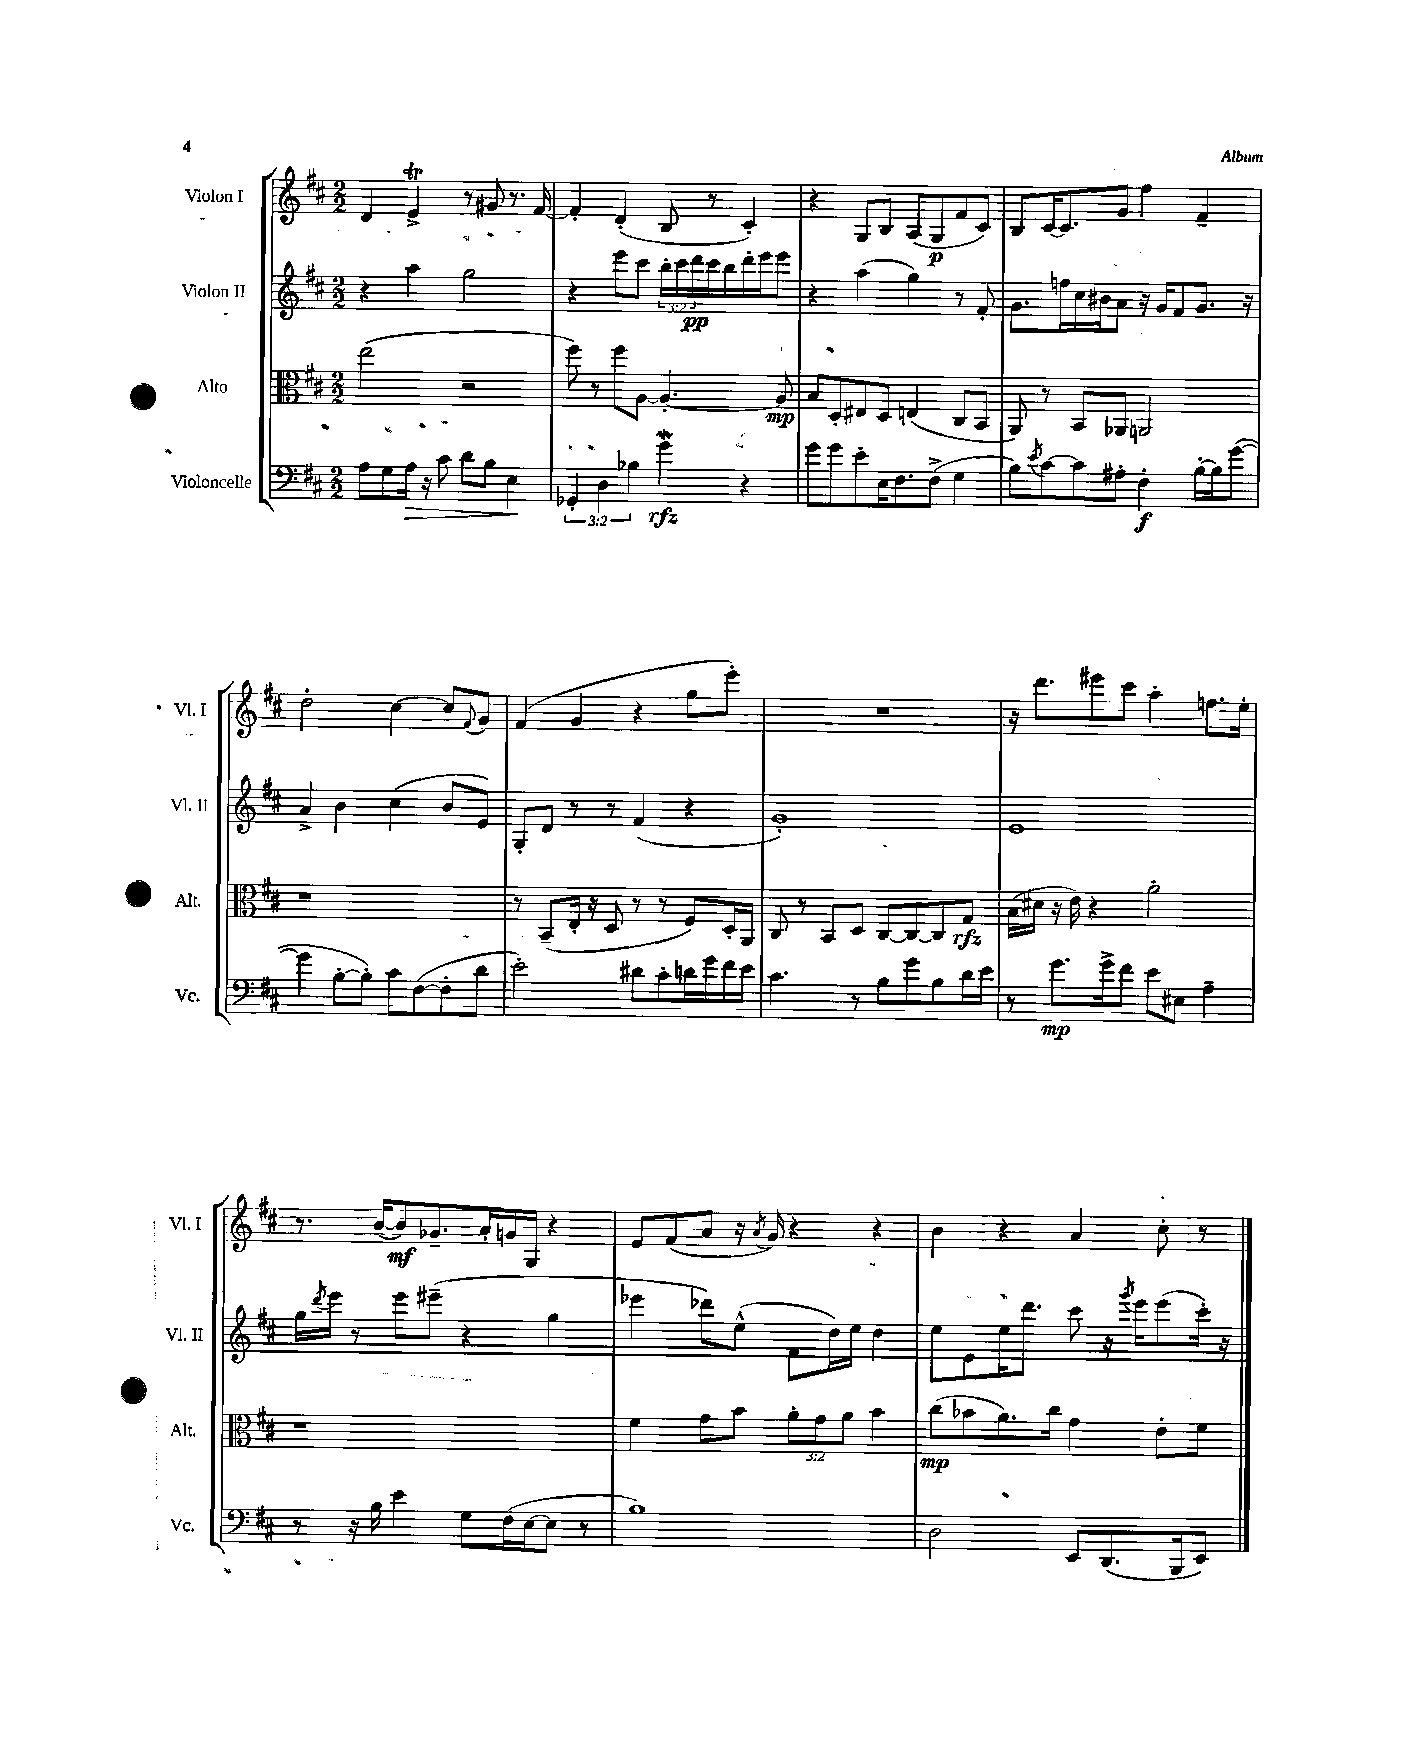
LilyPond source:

<<
\new StaffGroup <<
\new Staff = "s0" \with { instrumentName = "Violon I" shortInstrumentName = "Vl. I" } {
    \clef treble \key d \major \numericTimeSignature \time 2/2
    d'4 e'4->\trill r8 gis'8 r8. fis'16~ |
    fis'4-. d'4-.( b8 r8 cis'4-.) |
    r4 g8 b8 a8( g8\p fis'8 cis'8) |
    b8 cis'16~ cis'8. g'8 fis''4 fis'4-- |
    d''2-. cis''4~ cis''8 \appoggiatura { fis'8 } g'8 |
    fis'4( g'4 r4 g''8 e'''8-.) |
    R1 |
    r16 d'''8. eis'''8 cis'''8 a''4-. f''8. e''16-. |
    r8. b'16~( b'8\mf) ges'8.-- a'16-. g'16 g16 r4 |
    e'8 fis'8( a'8 r16 \acciaccatura { a'8 } g'16) r4 r4 |
    b'4 r4 a'4 cis''8-. r8 \bar "|." |
}
\new Staff = "s1" \with { instrumentName = "Violon II" shortInstrumentName = "Vl. II" } {
    \clef treble \key d \major \numericTimeSignature \time 2/2 \override Staff.TupletNumber.text = #tuplet-number::calc-fraction-text
    r4 a''4 g''2 |
    r4 e'''8 cis'''8 \tuplet 3/2 { b''16-. cis'''16 d'''16\pp } cis'''16 b''16 d'''16-. e'''16 e'''8 |
    r4 a''4( g''4) r8 fis'8-. |
    g'8. f''16 cis''16 bis'16 a'8 r16 g'16 fis'8 g'8. r16 |
    a'4-> b'4 cis''4( b'8 e'8) |
    g8-. d'8 r8 r8 fis'4( r4 |
    g'1-.) |
    e'1 |
    g''16 \acciaccatura { d'''8 } e'''16 r8 e'''8 eis'''8--( r4 g''4 |
    ees'''4 des'''8) e''8-^( fis'8 d''16) e''16 d''4 |
    e''8 e'8 e''16 d'''8. cis'''8 r16 \acciaccatura { g'''8 } e'''16 e'''8( cis'''16-.) r16 \bar "|." |
}
\new Staff = "s2" \with { instrumentName = "Alto" shortInstrumentName = "Alt." } {
    \clef alto \key d \major \numericTimeSignature \time 2/2 \override Staff.TupletNumber.text = #tuplet-number::calc-fraction-text
    e''2( r2 |
    fis''8) r8 fis''8 a8~ a4.~-. a8\mp |
    b8 d8-. eis8 d8 e4( cis8 b,8 |
    a,8) r8 b,8 aes,8 a,2 |
    r1 |
    r8 b,8--( e16-. r16 d8 r8 r8 fis8) d16-. a,16 |
    cis8 r8 b,8 d8 cis8~ cis8~ cis8 g8\rfz |
    b16( dis'16 r16 e'16) r4 a'2-. |
    r1 |
    fis'4 g'8 b'8 \tuplet 3/2 { a'8-. g'8 a'8 } b'4 |
    cis''8\mp( bes'8 a'8.) cis''16 g'4 e'8-. fis'8 \bar "|." |
}
\new Staff = "s3" \with { instrumentName = "Violoncelle" shortInstrumentName = "Vc." } {
    \clef bass \key d \major \numericTimeSignature \time 2/2 \override Staff.TupletNumber.text = #tuplet-number::calc-fraction-text
    a8 g8 a16\> r16 cis'8 d'8 b8 e4\! |
    \tuplet 3/2 { ges,4-. d4 bes4 } g'4\mordent\rfz r4 |
    g'8 g'8 e'8-. e16 fis8. fis8->( g4 |
    b8) \acciaccatura { e'8 } cis'8~ cis'8 ais8-. fis4-.\f b16~-. b16 g'8~( |
    g'4 b8~-. b8-.) cis'8 fis8~( fis8-. d'8 |
    e'2-.) dis'8 cis'8-. d'16 g'16 fis'16 e'16 |
    cis'4. r8 b8 g'8 b8 d'16 e'16 |
    r8 g'8.\mp g'16-> fis'8 e'8 eis8 a4-- |
    r8 r16 b16 e'4 g8 fis16( e16~ e8 r8 |
    b1) |
    d2 e,8 d,8.( b,,16 e,8) \bar "|." |
}
>>
>>
\layout { \context { \Score \remove "Bar_number_engraver" } }
